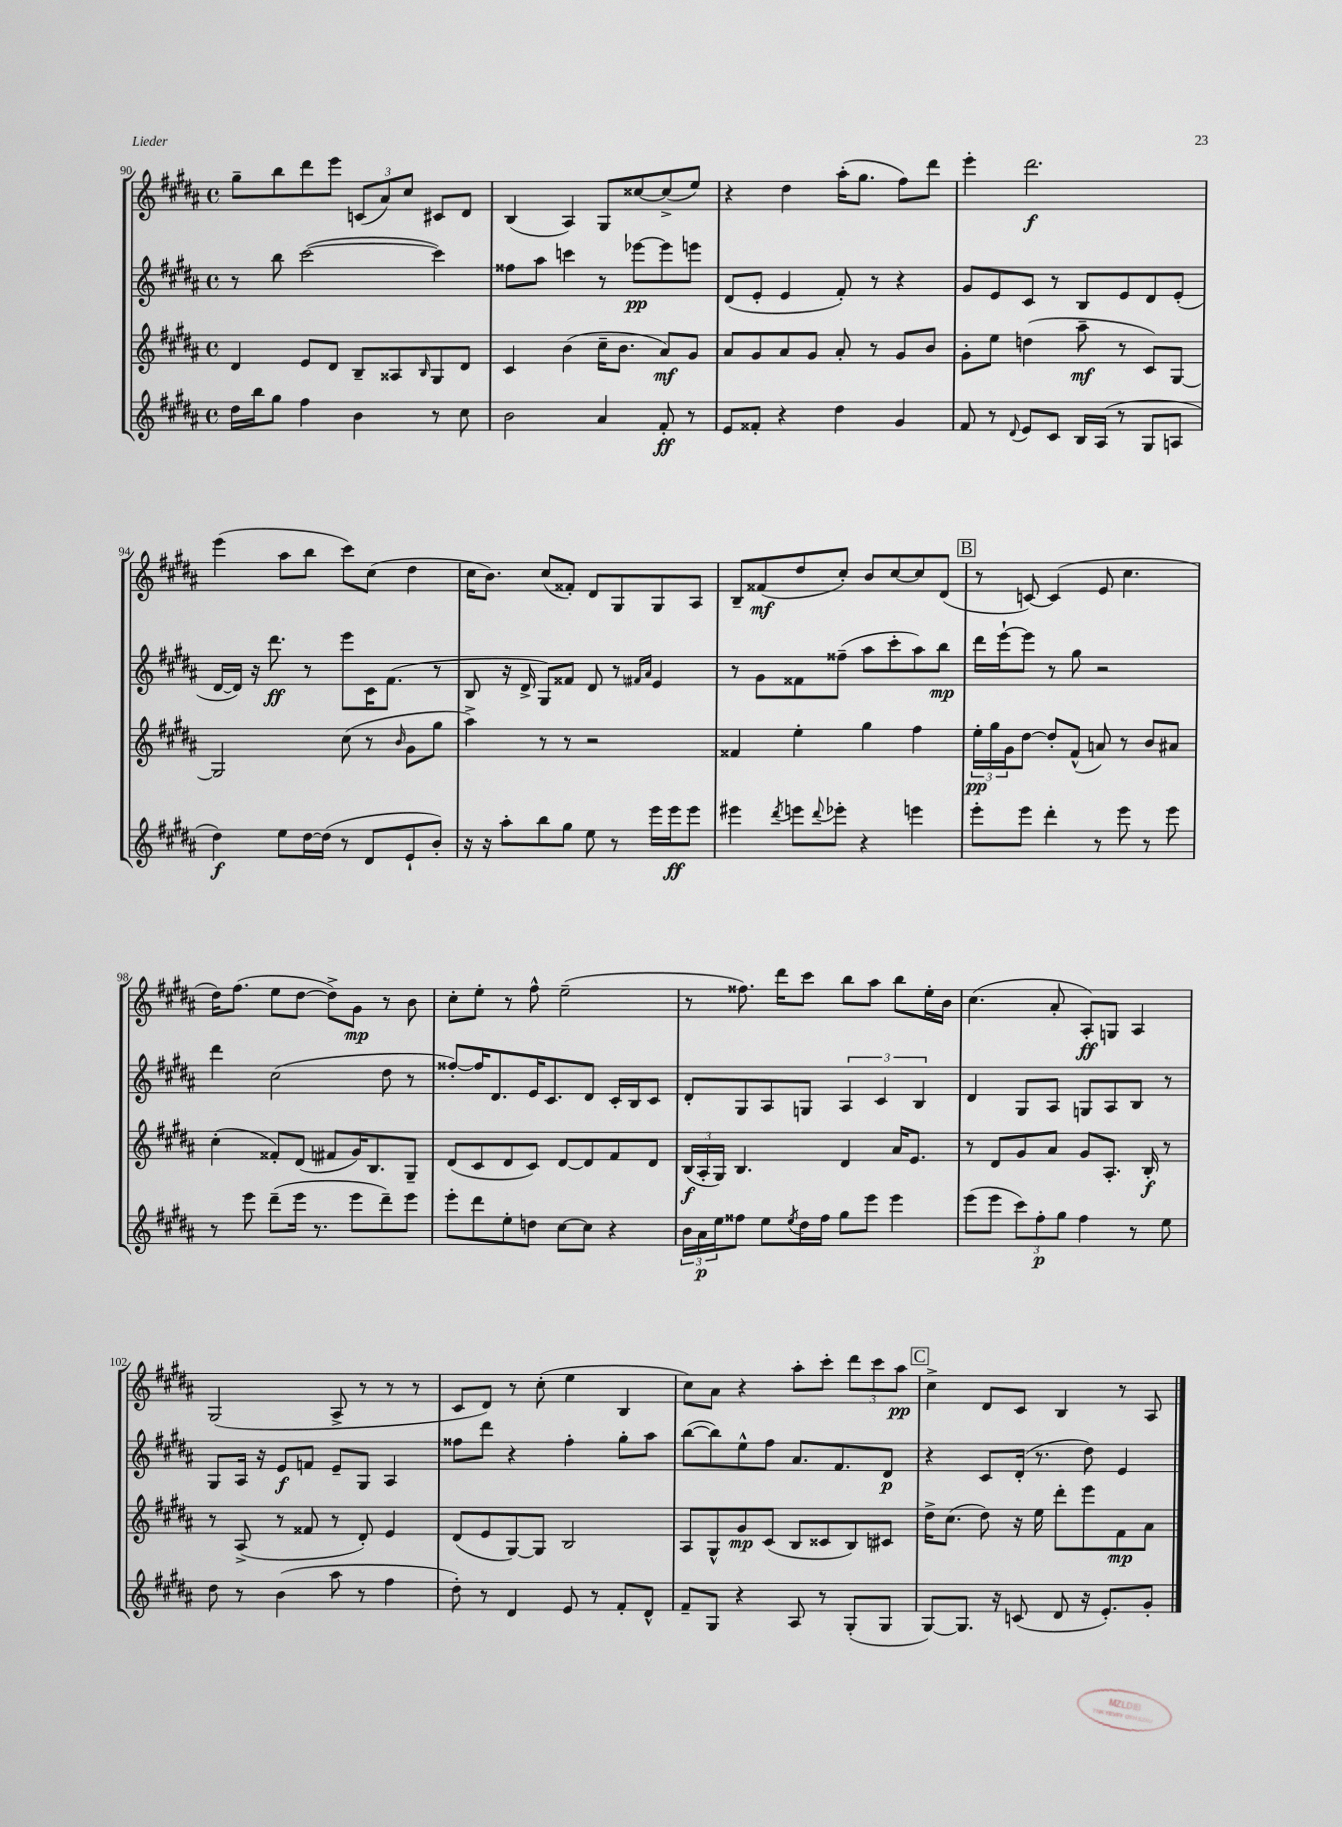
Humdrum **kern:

**kern	**dynam	**kern	**dynam	**kern	**dynam	**kern	**dynam
*part4	*part4	*part3	*part3	*part2	*part2	*part1	*part1
*staff4	*staff4	*staff3	*staff3	*staff2	*staff2	*staff1	*staff1
*clefG2	*	*clefG2	*	*clefG2	*	*clefG2	*
*k[f#c#g#d#a#]	*	*k[f#c#g#d#a#]	*	*k[f#c#g#d#a#]	*	*k[f#c#g#d#a#]	*
*M4/4	*	*M4/4	*	*M4/4	*	*M4/4	*
*met(c)	*	*met(c)	*	*met(c)	*	*met(c)	*
=90	=90	=90	=90	=90	=90	=90	=90
16dd#\LL	.	4d#/	.	8r	.	8gg#~\L	.
16bb\J	.	.	.	.	.	.	.
8gg#\J	.	.	.	8bb\	.	8bb\	.
4ff#\	.	8e/L	.	([2ccc#\	.	8ddd#\	.
.	.	8d#/J	.	.	.	8eee\J	.
4b\	.	8B~/L	.	.	.	(12cn/L	.
.	.	.	.	.	.	12a#/)	.
.	.	8A##X/	.	.	.	.	.
.	.	.	.	.	.	12cc#/J	.
.	.	16qqB/	.	.	.	.	.
8r	.	8G#/	.	4ccc#\])	.	8c#X/L	.
8cc#\	.	8d#/J	.	.	.	8d#/J	.
=91	=91	=91	=91	=91	=91	=91	=91
2b\	.	4c#/	.	8ff##X\L	.	(4B/	.
.	.	.	.	8aa#\J	.	.	.
.	.	(4b\	.	4cccn\	.	4A#/)	.
4a#/	.	16cc#~\KL	.	8r	.	8G#/L	.
.	.	8.b\J	.	.	.	.	.
.	.	.	.	[8eee-X\L	pp	[8cc##X/	.
8f#'/	ff	8a#/L)	mf	8eee-\]	.	(8cc##^/]	.
8r	.	8g#/J	.	8eeen\J	.	8ee/J)	.
=92	=92	=92	=92	=92	=92	=92	=92
8e/L	.	8a#/L	.	(8d#/L	.	4r	.
8f##X'/J	.	8g#/	.	8e'/J	.	.	.
4r	.	8a#/	.	4e/	.	4dd#\	.
.	.	8g#/J	.	.	.	.	.
4dd#\	.	8a#'/	.	8f#'/)	.	(16aa#'\KL	.
.	.	.	.	.	.	8.gg#\J	.
.	.	8r	.	8r	.	.	.
4g#/	.	8g#/L	.	4r	.	8ff#\L)	.
.	.	8b/J	.	.	.	8ddd#\J	.
=93	=93	=93	=93	=93	=93	=93	=93
8f#/	.	8g#'\L	.	8g#/L	.	4eee'\	.
8r	.	8ee\J	.	8e/	.	.	.
8qqd#/	.	.	.	.	.	.	.
8e/L	.	(4ddn\	.	8c#/J	.	2.ddd#\	f
8c#/J	.	.	.	8r	.	.	.
16B/LL	.	8aa#~\	mf	8B/L	.	.	.
(16A#/JJ	.	.	.	.	.	.	.
8r	.	8r	.	8e/	.	.	.
8G#/L	.	8c#/L)	.	8d#/	.	.	.
8An/J	.	[8G#/J	.	(8e'/J	.	.	.
!!LO:LB:g=z
=94	=94	=94	=94	=94	=94	=94	=94
4dd#\)	f	2G#/]	.	[16d#/LL	.	(4eee\	.
.	.	.	.	16d#/JJ])	.	.	.
.	.	.	.	16r	.	.	.
.	.	.	.	8.ddd#\	ff	.	.
8ee\L	.	.	.	.	.	8aa#\L	.
[16dd#\L	.	.	.	8r	.	8bb\J	.
(16dd#\JJ]	.	.	.	.	.	.	.
8r	.	(8cc#\	.	8eee\L	.	8ccc#\L)	.
8d#/L	.	8r	.	16c#\K	.	(8cc#\J	.
.	.	.	.	(8.f#\J	.	.	.
.	.	16qqb/	.	.	.	.	.
8e`/	.	8g#\L	.	.	.	4dd#\	.
8b'/J)	.	8gg#\J	.	8r	.	.	.
=95	=95	=95	=95	=95	=95	=95	=95
16r	.	4aa#^\)	.	8B/	.	16cc#\KL	.
16r	.	.	.	.	.	8.b\J)	.
8aa#'\L	.	.	.	16r	.	.	.
.	.	.	.	16d#^/	.	.	.
8bb\	.	8r	.	8G#/L)	.	(8cc#/L	.
8gg#\J	.	8r	.	8f##X/J	.	8f##X'/J)	.
8ee\	.	2r	.	8d#/	.	8d#/L	.
8r	.	.	.	8r	.	8G#/	.
.	.	.	.	16qqf#X/LL	.	.	.
.	.	.	.	16qqa#/JJ	.	.	.
16eee\LL	.	.	.	4e/	.	8G#/	.
16eee\J	ff	.	.	.	.	.	.
8eee\J	.	.	.	.	.	8A#/J	.
=96	=96	=96	=96	=96	=96	=96	=96
4eee#X\	.	4f##X/	.	8r	.	8B~/L	.
.	.	.	.	8g#\L	.	(8f##X/	mf
8qddd#/	.	.	.	.	.	.	.
8eeen\L	.	4ee'\	.	8f##X\	.	8dd#/	.
8qqddd#/	.	.	.	.	.	.	.
8eee-X'\J	.	.	.	(8ff##X~\J	.	8cc#'/J)	.
4r	.	4gg#\	.	8aa#\L	.	8b/L	.
.	.	.	.	8ccc#'\	.	[8cc#/	.
4eeen\	.	4ff#\	.	8aa#\)	.	8cc#/]	.
.	.	.	.	8bb\J	mp	(8d#/J	.
!!LO:REH:place=s1:t=B
=97	=97	=97	=97	=97	=97	=97	=97
8eee'\L	.	24ee'\LL	pp	16ddd#\LL	.	8r	.
.	.	24gg#\	.	.	.	.	.
.	.	.	.	[16eee`\J	.	.	.
.	.	24g#\J	.	.	.	.	.
8eee\J	.	[8dd#\J	.	8eee\J]	.	[8cn/)	.
4ddd#'\	.	8dd#'/L]	.	8r	.	(4c/]	.
.	.	(8f#^^/J	.	8gg#\	.	.	.
8r	.	8an/)	.	2r	.	8e/	.
8eee\	.	8r	.	.	.	4.cc#\	.
8r	.	8b/L	.	.	.	.	.
8eee\	.	8a#X/J	.	.	.	.	.
!!LO:LB:g=z
=98	=98	=98	=98	=98	=98	=98	=98
8r	.	(4cc#'\	.	4ddd#\	.	16dd#\KL)	.
.	.	.	.	.	.	(8.ff#\J	.
8eee\	.	.	.	.	.	.	.
(8ddd#~\L	.	8f##X'/L)	.	(2cc#\	.	8ee\L	.
16eee\Jk	.	(8d#/J	.	.	.	[8dd#\J	.
8.r	.	.	.	.	.	.	.
.	.	8f#X/L	.	.	.	8dd#^\L])	.
8eee\L	.	16g#/K)	.	.	.	8g#\J	mp
.	.	8.B/	.	.	.	.	.
8ddd#~\)	.	.	.	8dd#\	.	8r	.
8eee\J	.	8G#~/J	.	8r	.	8b\	.
=99	=99	=99	=99	=99	=99	=99	=99
8eee'\L	.	(8d#/L	.	[8ff##X'/L)	.	8cc#'\L	.
8ddd#\	.	8c#/	.	16ff##/K]	.	8ee'\J	.
.	.	.	.	8.d#/	.	.	.
8ee'\	.	8d#/	.	.	.	8r	.
8ddn\J	.	8c#/J)	.	16e/K	.	8ff#^^\	.
.	.	.	.	8.c#/	.	.	.
[8cc#\L	.	[8d#/L	.	.	.	(2ee~\	.
8cc#\J]	.	8d#/]	.	8d#/J	.	.	.
4r	.	8f#/	.	16c#'/LL	.	.	.
.	.	.	.	16B/J	.	.	.
.	.	8d#/J	.	8c#/J	.	.	.
=100	=100	=100	=100	=100	=100	=100	=100
24b\LL	.	(24B/LL	f	8d#'/L	.	8r	.
24a#\	p	24A#'/	.	.	.	.	.
24ee\J	.	24G#/JJ)	.	.	.	.	.
8ff##X\J	.	4.B/	.	8G#/	.	8.ff##X\)	.
8ee\L	.	.	.	8A#/	.	.	.
.	.	.	.	.	.	16ddd#\KL	.
8qee/	.	.	.	.	.	.	.
16dd#\L	.	.	.	8Gn/J	.	8ccc#\J	.
16ff##\JJ	.	.	.	.	.	.	.
8gg#\L	.	4d#/	.	6A#/	.	8bb\L	.
8eee\J	.	.	.	.	.	8aa#\J	.
.	.	.	.	6c#/	.	.	.
4eee\	.	16a#/KL	.	.	.	8bb\L	.
.	.	8.e/J	.	.	.	.	.
.	.	.	.	6B/	.	.	.
.	.	.	.	.	.	16ee'\L	.
.	.	.	.	.	.	16b\JJ	.
=101	=101	=101	=101	=101	=101	=101	=101
(8eee\L	.	8r	.	4d#/	.	(4.cc#\	.
8eee\J	.	8d#/L	.	.	.	.	.
12ccc#\L)	.	8g#/	.	8G#/L	.	.	.
12ff#'\	p	.	.	.	.	.	.
.	.	8a#/J	.	8A#/J	.	8a#'/	.
12gg#\J	.	.	.	.	.	.	.
4ff#\	.	8g#/L	.	8Gn/L	.	8A#'/L)	ff
.	.	8.A#'/J	.	8A#/	.	8Gn/J	.
8r	.	.	.	8B/J	.	4A#/	.
.	.	16B'/	f	.	.	.	.
8ee\	.	8r	.	8r	.	.	.
!!LO:LB:g=z
=102	=102	=102	=102	=102	=102	=102	=102
8dd#\	.	8r	.	8G#/L	.	(2G#/	.
8r	.	(8A#^/	.	16A#/Jk	.	.	.
.	.	.	.	16r	.	.	.
(4b\	.	8r	.	8e/L	f	.	.
.	.	8f##X/	.	8fn/J	.	.	.
8aa#\	.	8r	.	8e~/L	.	8A#^/	.
8r	.	8d#'/)	.	8G#/J	.	8r	.
4ff#\	.	4e/	.	4A#/	.	8r	.
.	.	.	.	.	.	8r	.
=103	=103	=103	=103	=103	=103	=103	=103
8dd#'\)	.	(8d#/L	.	8ff##X\L	.	8c#/L	.
8r	.	8e/	.	8ddd#\J	.	8d#/J)	.
4d#/	.	[8G#/)	.	4r	.	8r	.
.	.	8G#/J]	.	.	.	(8cc#'\	.
8e/	.	2B/	.	4ff##'\	.	4ee\	.
8r	.	.	.	.	.	.	.
8f#'/L	.	.	.	8gg#'\L	.	4B/	.
8d#^^/J	.	.	.	8aa#\J	.	.	.
=104	=104	=104	=104	=104	=104	=104	=104
8f#~/L	.	8A#/L	.	([8bb\L	.	8cc#\L)	.
8G#/J	.	8G#^^/	.	8bb\])	.	8a#\J	.
4r	.	8g#/	mp	8ee^^\	.	4r	.
.	.	(8c#/J	.	8ff#\J	.	.	.
8A#/	.	8B/L	.	8.a#/L	.	8aa#'\L	.
8r	.	8c##X/	.	.	.	8ccc#'\J	.
.	.	.	.	8.f#/	.	.	.
(8G#'/L	.	8B/)	.	.	.	12ddd#\L	.
.	.	.	.	.	.	12ccc#\	.
8G#/J	.	8c#X/J	.	8d#/J	p	.	.
.	.	.	.	.	.	12aa#\J	pp
!!LO:REH:place=s1:t=C
=105	=105	=105	=105	=105	=105	=105	=105
[8G#/L)	.	16dd#^\KL	.	4r	.	4cc#^\	.
.	.	(8.cc#\J	.	.	.	.	.
8.G#/J]	.	.	.	.	.	.	.
.	.	8dd#\)	.	8c#/L	.	8d#/L	.
16r	.	.	.	.	.	.	.
(8cn/	.	16r	.	(16d#'/Jk	.	8c#/J	.
.	.	16ee\	.	8.r	.	.	.
8d#/	.	8ddd#'\L	.	.	.	4B/	.
16r	.	8eee\	.	8dd#\)	.	.	.
8.e'/L)	.	.	.	.	.	.	.
.	.	8f#\	mp	4e/	.	8r	.
8g#'/J	.	8a#\J	.	.	.	8A#/	.
==	==	==	==	==	==	==	==
*-	*-	*-	*-	*-	*-	*-	*-
